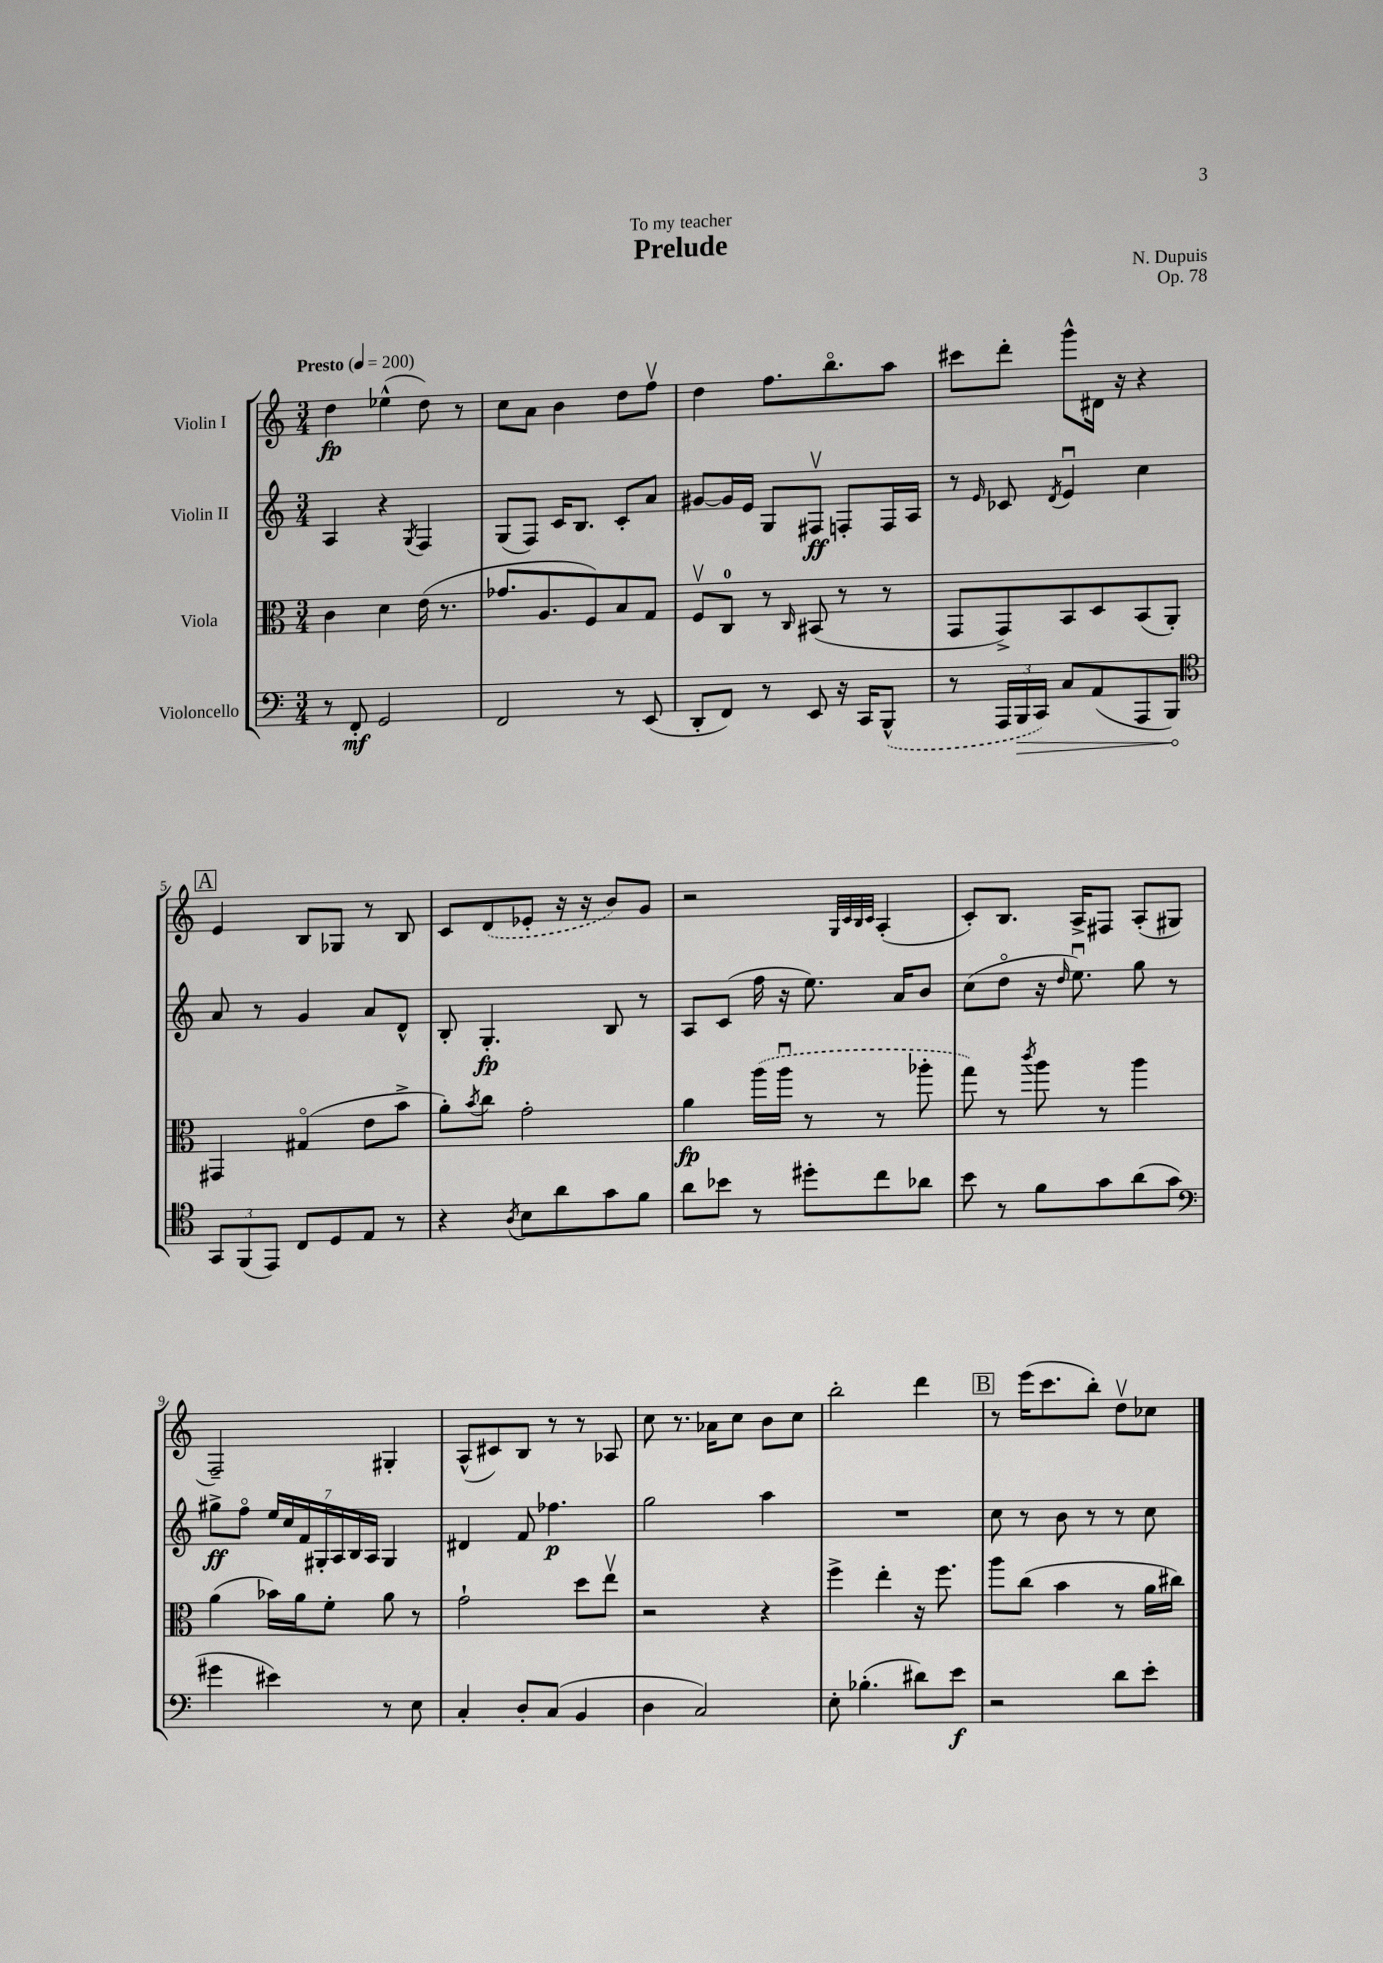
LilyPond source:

\header { title = "Prelude" composer = "N. Dupuis" dedication = "To my teacher" opus = "Op. 78" }
<<
\new StaffGroup <<
\new Staff = "s0" \with { instrumentName = "Violin I" } {
    \clef treble \key c \major \numericTimeSignature \time 3/4 \tempo "Presto" 4 = 200
    d''4\fp ees''4-^( d''8) r8 |
    c''8 a'8 b'4 d''8 f''8\upbow |
    d''4 f''8. b''8.\flageolet a''8 |
    cis'''8 d'''8-. g'''8-^ dis'16 r16 r4 |
    \mark \markup { \box "A" } e'4 b8 ges8 r8 b8 |
    c'8 \once \slurDashed d'8( ees'8-. r16 r16 b'8) g'8 |
    r2 \grace { g32 c'32 b32 c'32 } a4-.( |
    c'8-.) b8. a16-> fis8 a8-.( gis8 |
    f2--) gis4-. |
    a8-^( cis'8) b8 r8 r8 aes8 |
    c''8 r8. aes'16 c''8 b'8 c''8 |
    b''2-. d'''4 |
    \mark \markup { \box "B" } r8 e'''16( c'''8. b''8-.) d''8\upbow ces''8 \bar "|." |
}
\new Staff = "s1" \with { instrumentName = "Violin II" } {
    \clef treble \key c \major \numericTimeSignature \time 3/4
    a4 r4 \acciaccatura { g8 } f4 |
    g8( f8) c'16 b8. c'8-. a'8 |
    gis'8~ gis'16 e'16 g8 fis8\upbow\ff f8-. f16 a16 |
    r8 \grace { e'16 } ces'8 \acciaccatura { d'8 } e'4\downbow c''4 |
    \mark \markup { \box "A" } a'8 r8 g'4 a'8 d'8-^ |
    b8-. g4.-.\fp b8 r8 |
    a8 c'8( f''16 r16 e''8.) a'16 b'8 |
    c''8( d''8\flageolet r16 \grace { d''16 } e''8.\downbow) g''8 r8 |
    gis''8->\ff f''8\flageolet \tuplet 7/4 { e''16 c''16 f'16 gis16-. a16 b16 a16 } gis4 |
    dis'4 f'8 fes''4.\p |
    g''2 a''4 |
    R2. |
    \mark \markup { \box "B" } c''8 r8 b'8 r8 r8 c''8 \bar "|." |
}
\new Staff = "s2" \with { instrumentName = "Viola" } {
    \clef alto \key c \major \numericTimeSignature \time 3/4
    c'4 d'4 e'16( r8. |
    ges'8. a8. f8) b8 g8 |
    f8\upbow c8-0 r8 \grace { c16 } bis,8( r8 r8 |
    g,8 g,8->) b,8 d8 b,8( a,8-.) |
    \mark \markup { \box "A" } gis,4 gis4\flageolet( e'8 b'8-> |
    a'8-.) \acciaccatura { b'8 } c''8 g'2-. |
    a'4\fp \once \slurDashed a''16( a''16\downbow r8 r8 aes''8-. |
    g''8) r8 \acciaccatura { c'''8 } a''8 r8 a''4 |
    a'4( bes'16) a'16 f'8-. a'8 r8 |
    g'2-! d''8 e''8\upbow |
    r2 r4 |
    f''4-> e''4-. r16 f''8. |
    \mark \markup { \box "B" } a''8 c''8( b'4 r8 a'16 cis''16) \bar "|." |
}
\new Staff = "s3" \with { instrumentName = "Violoncello" } {
    \clef bass \key c \major \numericTimeSignature \time 3/4
    r8 f,8-.\mf g,2 |
    f,2 r8 e,8( |
    d,8-. f,8) r8 e,8 r16 c,16 \once \slurDashed b,,8-^( |
    r8 \tuplet 3/2 { a,,16 \once \override Hairpin.circled-tip = ##t b,,16\> c,16) } c8 a,8( a,,8 b,,8\!) |
    \mark \markup { \box "A" } \clef tenor \tuplet 3/2 { g,8 f,8( e,8) } c8 d8 e8 r8 |
    r4 \acciaccatura { a8 } b8 a'8 g'8 f'8 |
    a'8 bes'8 r8 dis''8-. c''8 aes'8 |
    b'8 r8 f'8 g'8 a'8( g'8 |
    \clef bass gis'4 eis'4) r8 e8 |
    c4-. d8-. c8( b,4 |
    d4 c2) |
    e8-. bes4.-.( dis'8) e'8\f |
    \mark \markup { \box "B" } r2 d'8 e'8-. \bar "|." |
}
>>
>>
